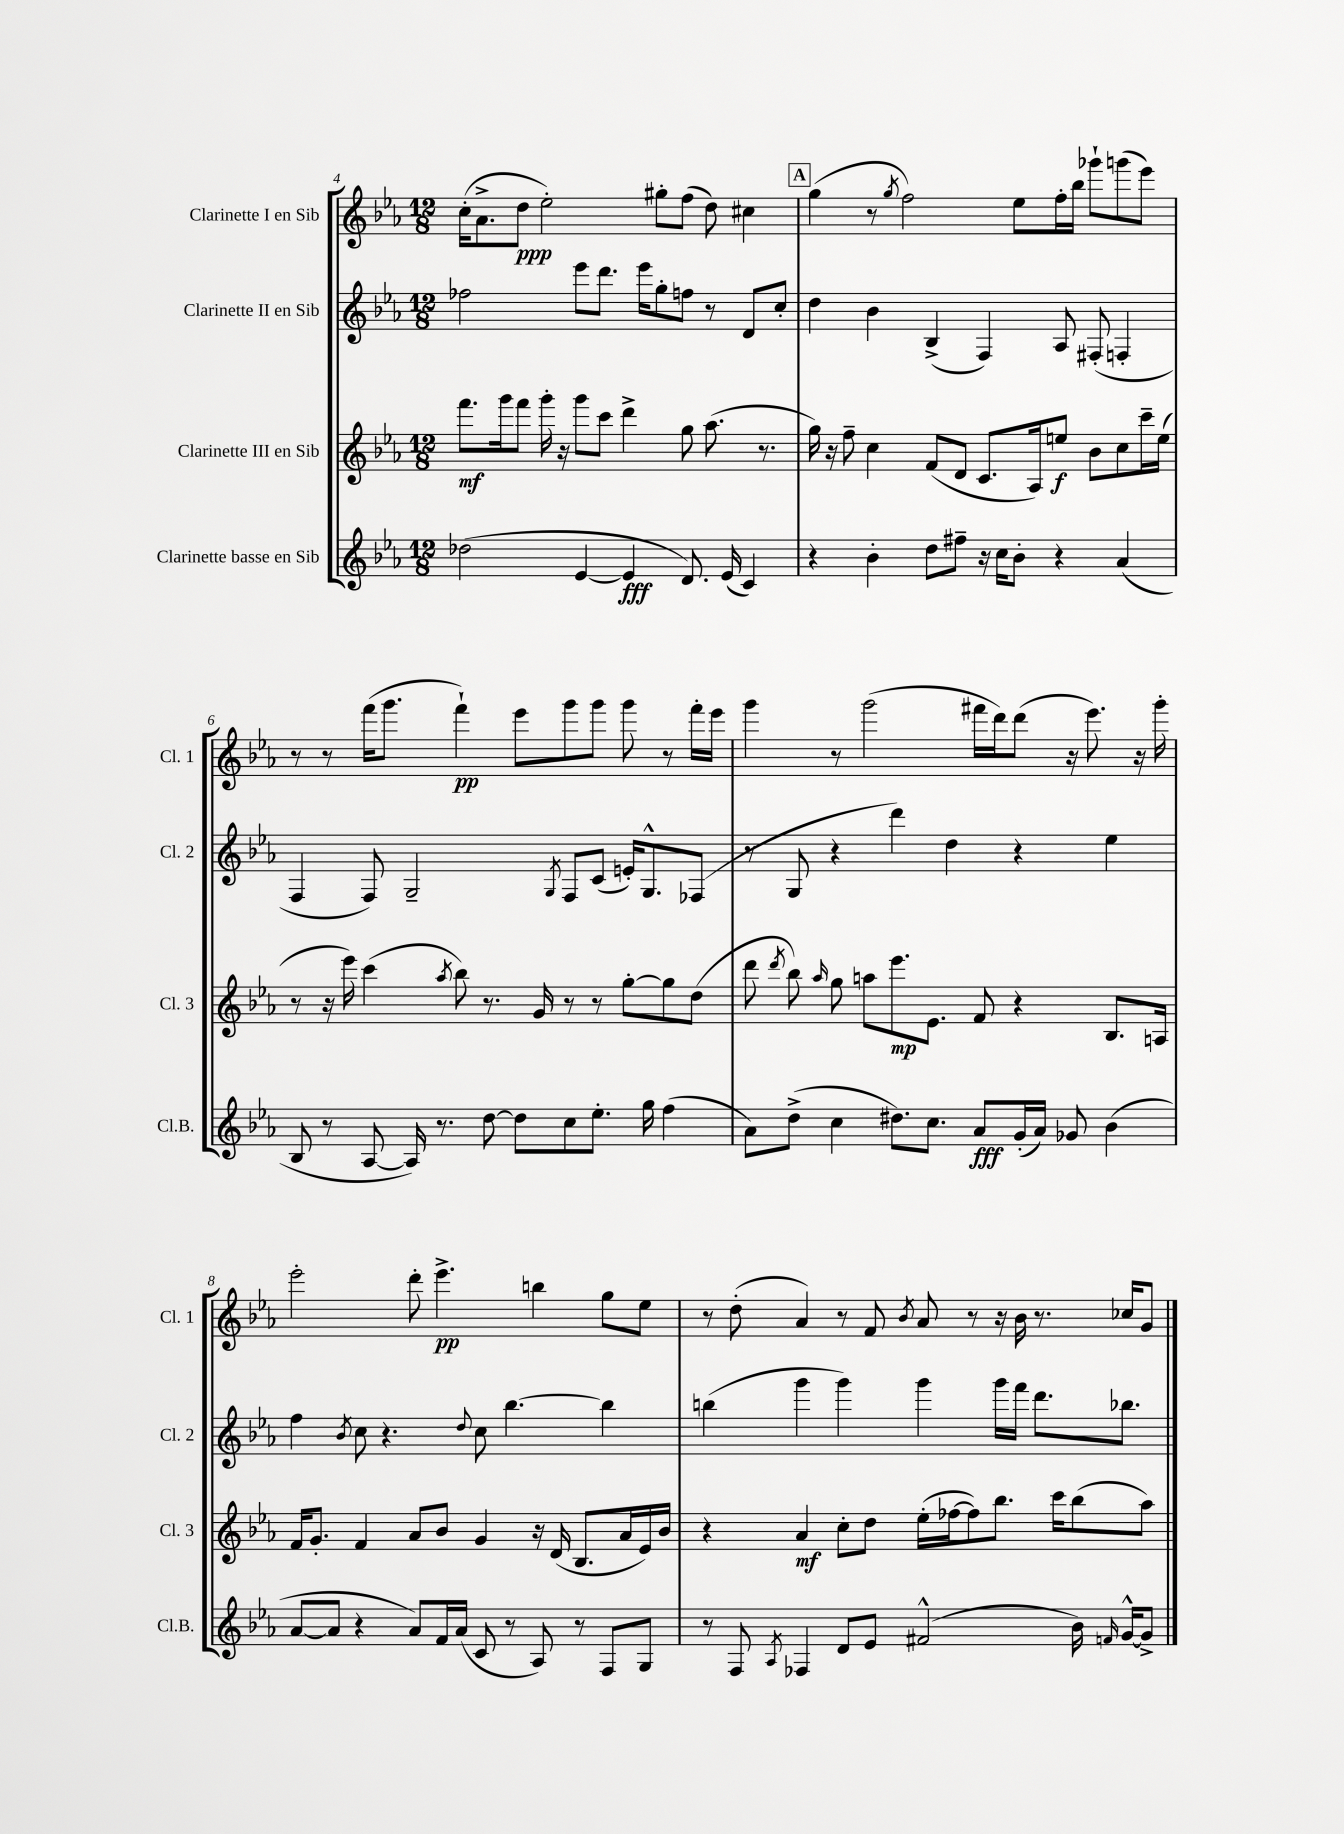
<<
\new StaffGroup <<
\new Staff = "s0" \with { instrumentName = "Clarinette I en Sib" shortInstrumentName = "Cl. 1" } {
    \clef treble \key ees \major \numericTimeSignature \time 12/8
    \autoBeamOff c''16[-.( aes'8.-> d''8]\ppp ees''2-.) gis''8[-. f''8]( d''8) cis''4 |
    \mark \markup { \box "A" } g''4( r8 \acciaccatura { g''8 } f''2) ees''8[ f''16-. bes''16] ges'''8[-! g'''8( ees'''8]) |
    r8 r8 f'''16[( g'''8.] f'''4-!\pp) ees'''8[ g'''8 g'''8] g'''8 r8 f'''16[-. ees'''16] |
    g'''4 r8 g'''2( fis'''16[ d'''16) d'''8]( r16 ees'''8.) r16 g'''16-. |
    ees'''2-. d'''8-. ees'''4.->\pp b''4 g''8[ ees''8] |
    r8 d''8-.( aes'4) r8 f'8 \acciaccatura { bes'8 } aes'8 r8 r16 bes'16 r8. ces''16[ g'8] \bar "|." |
}
\new Staff = "s1" \with { instrumentName = "Clarinette II en Sib" shortInstrumentName = "Cl. 2" } {
    \clef treble \key ees \major \numericTimeSignature \time 12/8
    \autoBeamOff fes''2 ees'''8[ d'''8.] ees'''16[ g''8-. f''8] r8 d'8[ c''8]-. |
    \mark \markup { \box "A" } d''4 bes'4 bes4->( f4) aes8 fis8-.( f4-. |
    f4 f8) g2-- \acciaccatura { g8 } f8[ c'8]( e'16[-.) g8.-^ fes8]( |
    r8 g8 r4 d'''4) d''4 r4 ees''4 |
    f''4 \acciaccatura { bes'8 } c''8 r4. \appoggiatura { d''8 } c''8 bes''4.~ bes''4 |
    b''4( g'''4 g'''4) g'''4 g'''16[ f'''16] d'''8.[ bes''8.] \bar "|." |
}
\new Staff = "s2" \with { instrumentName = "Clarinette III en Sib" shortInstrumentName = "Cl. 3" } {
    \clef treble \key ees \major \numericTimeSignature \time 12/8
    \autoBeamOff f'''8.[\mf g'''16 f'''8] g'''16-. r16 g'''8[ c'''8] d'''4-> g''8 aes''8.( r8. |
    \mark \markup { \box "A" } g''16) r16 f''8-- c''4 f'8[( d'8] c'8.[ aes16) e''8]\f bes'8[ c''8 c'''16-- e''16]( |
    r8 r16 ees'''16) c'''4( \acciaccatura { aes''8 } bes''8) r8. g'16 r8 r8 g''8[~-. g''8 d''8]( |
    d'''8 \acciaccatura { d'''8 } bes''8) \grace { aes''16 } g''8 a''8[ ees'''8.\mp ees'8.] f'8 r4 bes8.[ a16] |
    f'16[ g'8.]-. f'4 aes'8[ bes'8] g'4 r16 d'16( bes8.[ aes'16 ees'16) bes'16] |
    r4 aes'4\mf c''8[-. d''8] ees''16[-.( fes''16~ fes''8) bes''8.] c'''16[ bes''8( aes''8]) \bar "|." |
}
\new Staff = "s3" \with { instrumentName = "Clarinette basse en Sib" shortInstrumentName = "Cl.B." } {
    \clef treble \key ees \major \numericTimeSignature \time 12/8
    \autoBeamOff des''2( ees'4~ ees'4\fff d'8.) ees'16( c'4) |
    \mark \markup { \box "A" } r4 bes'4-. d''8[ fis''8]-- r16 c''16[ bes'8]-. r4 aes'4( |
    bes8 r8 aes8~ aes16) r8. d''8~ d''8[ c''8 ees''8.]-. g''16 f''4( |
    aes'8[) d''8]->( c''4 dis''8.[) c''8.] aes'8[\fff g'16-.( aes'16]) ges'8 bes'4( |
    aes'8[~ aes'8] r4 aes'8[) f'16 aes'16]( c'8 r8 aes8) r8 f8[ g8] |
    r8 f8 \acciaccatura { aes8 } fes4 d'8[ ees'8] fis'2-^( bes'16) \grace { f'16 } g'16[~-^ g'8]-> \bar "|." |
}
>>
>>
\layout { \context { \Score currentBarNumber = #4 } }
